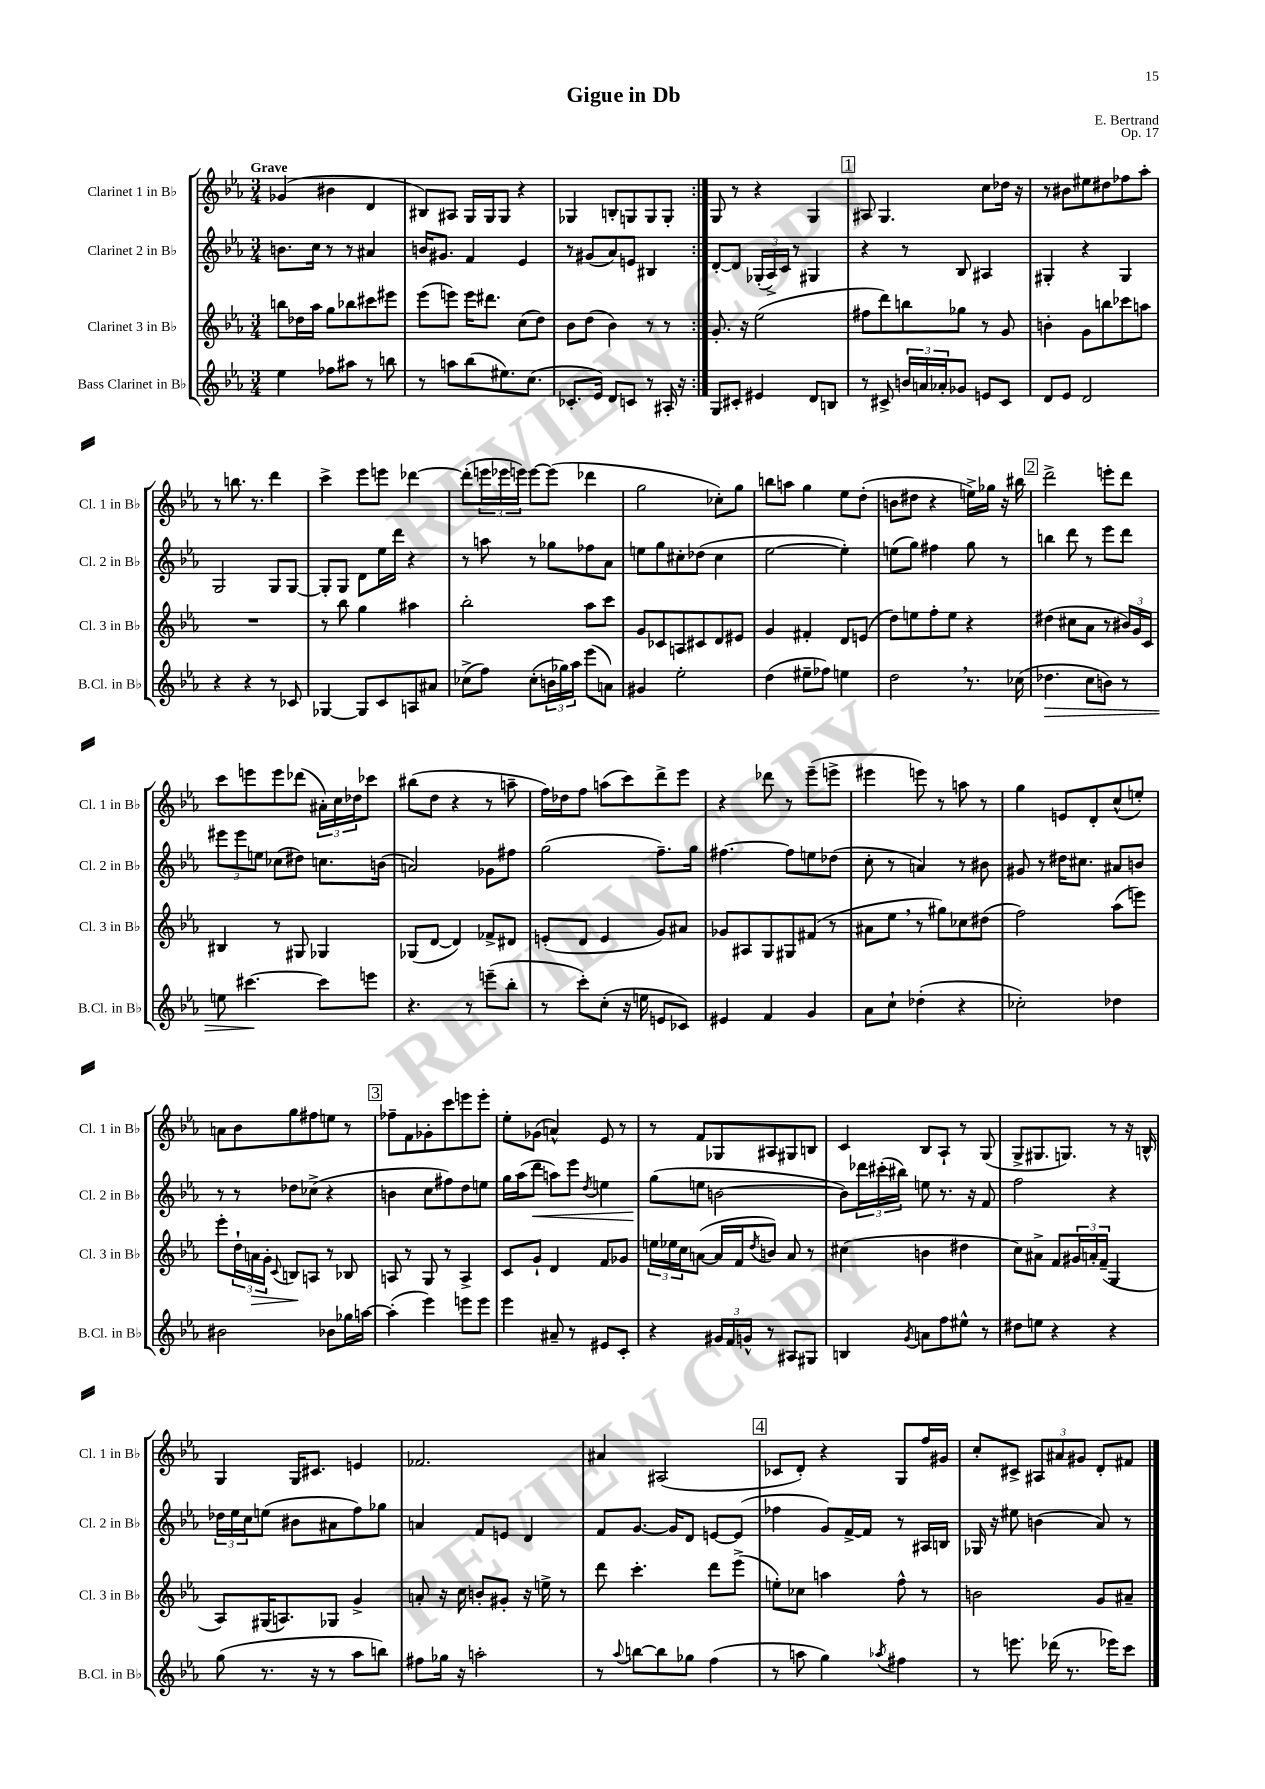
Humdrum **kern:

**kern	**dynam	**kern	**dynam	**kern	**dynam	**kern
*part4	*part4	*part3	*part3	*part2	*part2	*part1
*staff4	*staff4	*staff3	*staff3	*staff2	*staff2	*staff1
*I"Bass Clarinet in B♭	*	*I"Clarinet 3 in B♭	*	*I"Clarinet 2 in B♭	*	*I"Clarinet 1 in B♭
*I'B.Cl. in B♭	*	*I'Cl. 3 in B♭	*	*I'Cl. 2 in B♭	*	*I'Cl. 1 in B♭
*clefG2	*	*clefG2	*	*clefG2	*	*clefG2
*k[b-e-a-]	*	*k[b-e-a-]	*	*k[b-e-a-]	*	*k[b-e-a-]
*M3/4	*	*M3/4	*	*M3/4	*	*M3/4
=1	=1	=1	=1	=1	=1	=1
!	!	!	!	!	!	!LO:TX:a:B:t=Grave
4ee-\	.	8bbn\L	.	8.bn\L	.	(4g-X/
.	.	16dd-X\L	.	.	.	.
.	.	16aa-\JJ	.	16cc\Jk	.	.
8ff-X\L	.	8gg\L	.	8r	.	4b#X\
8aa#X\J	.	8bb-X\	.	8r	.	.
8r	.	8ccc#X\	.	4a#X/	.	4d/
8bbn\	.	8eee#X\J	.	.	.	.
=2	=2	=2	=2	=2	=2	=2
8r	.	(8eee-\L	.	16bn/KL	.	8B#X/L)
.	.	.	.	8.g#X/J	.	.
8aan\L	.	8eeen\J)	.	.	.	8A#X/J
(8bb-\	.	16eee\KL	.	4f/	.	16G/LL
.	.	8.ddd#X\J	.	.	.	16G/J
8.ee#X\)	.	.	.	.	.	8G/J
.	.	(8cc\L	.	4e-/	.	4r
(8.cc\J	.	.	.	.	.	.
.	.	8dd\J)	.	.	.	.
=3	=3	=3	=3	=3	=3	=3
8.c-X'/L	.	8b-\L	.	8r	.	4G-X/
.	.	(8dd\J	.	(8g#X/L	.	.
16e-/Jk)	.	.	.	.	.	.
8d/L	.	4b-\)	.	8a-/)	.	8Bn'/L
8cn/J	.	.	.	8en/J	.	8Gn/
8r	.	8r	.	4B#X/	.	8G/
16A#X'/	.	8r	.	.	.	8G'/J
16r	.	.	.	.	.	.
=4:|!	=4:|!	=4:|!	=4:|!	=4:|!	=4:|!	=4:|!
8G/L	.	8.g'/	.	[8d'/L	.	8G/
8c#X'/J	.	.	.	8d/J]	.	8r
.	.	16r	.	.	.	.
4e#X/	.	(2ee-\	.	(24G-X'/LL	.	4r
.	.	.	.	24A-^/)	.	.
.	.	.	.	24c/JJ	.	.
.	.	.	.	8r	.	.
8d/L	.	.	.	4G#X/	.	4G/
8Bn/J	.	.	.	.	.	.
!!LO:REH:place=s1:t=1
=5	=5	=5	=5	=5	=5	=5
8r	.	8ff#X\L	.	4r	.	8A#X/
8c#X^/	.	8ddd\)	.	.	.	4.G/
24bn/LL	.	8bbn\	.	8r	.	.
24an/	.	.	.	.	.	.
24a-X'/J	.	.	.	.	.	.
8g-X/J	.	8gg-X\J	.	8B-/	.	.
8en/L	.	8r	.	4A#X/	.	8cc\L
8c#/J	.	8g/	.	.	.	16dd-X\Jk
.	.	.	.	.	.	16r
=6	=6	=6	=6	=6	=6	=6
8d/L	.	4bn'\	.	4G#X'/	.	8r
8e-/J	.	.	.	.	.	8b#X\L
2d/	.	8g\L	.	4r	.	8ee#X\
.	.	8bbn\	.	.	.	8dd#X\
.	.	8ccc-X\	.	4G#/	.	8ff-X\
.	.	8aan\J	.	.	.	8aa-'\J
!!LO:LB:g=z
=7	=7	=7	=7	=7	=7	=7
4r	.	2.r	.	2G/	.	8r
.	.	.	.	.	.	8.bbn\
4r	.	.	.	.	.	.
.	.	.	.	.	.	8.r
8r	.	.	.	8G/L	.	4ddd\
8c-X/	.	.	.	[8G/J	.	.
=8	=8	=8	=8	=8	=8	=8
[4G-X/	.	8r	.	8G'/L]	.	4ccc^\
.	.	8bb-\	.	8G/J	.	.
8G-/L]	.	4gg\	.	8d\L	.	8eee-\L
8c/	.	.	.	16ee-\L	.	8eeen\J
.	.	.	.	16ddd\JJ	.	.
8An/	.	4aa#X\	.	4r	.	[4ddd-X\
8a#X/J	.	.	.	.	.	.
=9	=9	=9	=9	=9	=9	=9
(8cc-X^\L	.	2bb-'\	.	8r	.	(8ddd-'\L]
8ff\J)	.	.	.	8aan\	.	24eeen\L
.	.	.	.	.	.	24eee-X\
.	.	.	.	.	.	24eeen\JJ)
(8cc-'\L	.	.	.	8r	.	[8eee\L
24bn\L	.	.	.	8gg-X\L	.	(8eee\J]
24gg-X\)	.	.	.	.	.	.
24aa-\JJ	.	.	.	.	.	.
(8eee-\L	.	8aa-\L	.	8ff-X\	.	4ddd-X\
8an\J)	.	8ccc\J	.	8a-\J	.	.
=10	=10	=10	=10	=10	=10	=10
4g#X/	.	8g/L	.	8een\L	.	2gg\
.	.	8c-X/	.	8gg\	.	.
2ee-'\	.	8An/	.	8cc#X'\	.	.
.	.	8c#X/	.	(8dd-X\J	.	.
.	.	8d/	.	4cc#\	.	8cc-X'\L)
.	.	8e#X/J	.	.	.	8gg\J
=11	=11	=11	=11	=11	=11	=11
(4dd\	.	4g/	.	[2ee-\	.	8bbn\L
.	.	.	.	.	.	8aan\J
8ee#X~\L	.	4f#X'/	.	.	.	4gg\
8ff-X\J)	.	.	.	.	.	.
4een\	.	8d/L	.	4ee-'\])	.	8ee-\L
.	.	(8en/J	.	.	.	(8dd'\J
=12	=12	=12	=12	=12	=12	=12
2dd,\	.	8dd\L)	.	(8een\L	.	8bn\L
.	.	8een\	.	8gg\J)	.	8dd#X\J
.	.	8ff'\	.	4ff#X\	.	4r
.	.	8ee\J	.	.	.	.
8.r	.	4r	.	8gg\	.	16een^\LL)
.	.	.	.	.	.	16gg-X\JJ
.	.	.	.	8r	.	16r
(16cc-X\	.	.	.	.	.	16bb#X\
!!LO:REH:place=s1:t=2
=13	=13	=13	=13	=13	=13	=13
!	!LO:HP:b	!	!	!	!	!
4.dd-X\	>	(4dd#X\	.	4bbn\	.	2ddd^\
.	.	8cc#X\L	.	8ddd\	.	.
8cc\L	.	8a-\J	.	8r	.	.
8bn\J)	.	8r	.	8eee-\L	.	8eeen'\L
8r	.	24b#X/LL)	.	8ddd\J	.	8ddd\J
.	.	24g/	.	.	.	.
.	.	24c/JJ	.	.	.	.
!!LO:LB:g=z
=14	=14	=14	=14	=14	=14	=14
8een\	.	4B#X/	.	12eee#X\L	.	8ccc\L
.	.	.	.	12eee#\	.	.
[4.ccc#X\	.	.	.	.	.	8eeen\
.	.	.	.	12een\J	.	.
.	.	8r	.	(8cc-X\L	.	8eee\
.	.	8G#X/	.	8dd#X\J)	.	(8ddd-X\J
8ccc#\L]	]	4G-X/	.	8.ccn\L	.	24a#X'\LL)
.	.	.	.	.	.	24cc\
.	.	.	.	.	.	24dd-X\J
8eeen\J	.	.	.	.	.	8ccc-X\J
.	.	.	.	(16bn\Jk	.	.
=15	=15	=15	=15	=15	=15	=15
4.r	.	(8G-X/L	.	2an/)	.	(8bb#X\L
.	.	[8d/J	.	.	.	8dd\J
.	.	4d/])	.	.	.	4r
8r	.	.	.	.	.	.
(8eeen~\L	.	8f-X^/L	.	8g-X\L	.	8r
8bb-'\J	.	8d#X/J	.	8ff#X\J	.	8aan~\
=16	=16	=16	=16	=16	=16	=16
8r	.	(8en'/L	.	(2gg\	.	16ff\LL)
.	.	.	.	.	.	16dd-X\J
8ccc'\L)	.	8d/J	.	.	.	8ff\J
(8cc'\J	.	4e/	.	.	.	(8aan\L
16r	.	.	.	.	.	8ccc\)
16een\	.	.	.	.	.	.
8en/L	.	8g/L)	.	8.ff~\L)	.	8ddd^\
8c-X/J)	.	8a#X/J	.	.	.	8eee-\J
.	.	.	.	16gg\Jk	.	.
=17	=17	=17	=17	=17	=17	=17
4e#X/	.	8g-X/L	.	[4.ff#X\	.	4r
.	.	8A#X/	.	.	.	.
4f/	.	8G/	.	.	.	8ddd-X\
.	.	8G#X/	.	8ff#\L]	.	8r
4g/	.	(8f#X/J	.	8een\	.	(8eee-~\L
.	.	8r	.	(8dd-X\J	.	8eeen^\J
=18	=18	=18	=18	=18	=18	=18
8a-\L	.	8a#X\L	.	8cc'\	.	4eee#X\
8cc`\J	.	8ee-,\J	.	8r	.	.
(4dd-X'\	.	8r	.	4an/)	.	8eeen\)
.	.	8gg#X\L)	.	.	.	8r
4r	.	8cc-X\	.	8r	.	8aan\
.	.	(8dd#X\J	.	8b#X\	.	8r
=19	=19	=19	=19	=19	=19	=19
2cc-X'\)	.	2ff\)	.	8g#X/	.	4gg\
.	.	.	.	8r	.	.
.	.	.	.	16dd#X\KL	.	8en/L
.	.	.	.	8.cc#X\J	.	.
.	.	.	.	.	.	8d'/
4dd-X\	.	(8aa-\L	.	8a#X/L	.	(8cc^^/
.	.	8eeen\J)	.	8bn/J	.	8een'/J)
!!LO:LB:g=z
=20	=20	=20	=20	=20	=20	=20
2b#X\	.	8eee-'\L	.	8r	.	8an\L
.	.	24dd`\L	.	8r	.	8b-\
!	!	!	!LO:HP:b	!	!	!
.	.	24an\	>	.	.	.
.	.	24g'\JJ	.	.	.	.
.	.	8qqc/	.	.	.	.
.	.	8Bn/L	.	8dd-X\L	.	8gg\
.	.	8An/J	]	(8cc-X^\J	.	8ff#X\
8b-X\L	.	8r	.	4r	.	8een\J
16gg-X\L	.	8B-X/	.	.	.	8r
[16aan\JJ	.	.	.	.	.	.
!!LO:REH:place=s1:t=3
=21	=21	=21	=21	=21	=21	=21
(4aa'\]	.	8An/	.	4bn\	.	8ff-X~\L
.	.	8r	.	.	.	8f\
4eee-\)	.	8G/	.	8cc\L	.	8g-X'\
.	.	8r	.	8ff#X\)	.	8ccc\
8eeen\L	.	4A^/	.	8dd\	.	8eeen\
8eee\J	.	.	.	8een\J	.	8eee'\J
=22	=22	=22	=22	=22	=22	=22
4eee-\	.	8c/L	.	16gg\LL	.	8ee-'\L
.	.	.	.	(16aa-\J	.	.
!	!	!	!	!	!LO:HP:b	!
.	.	8g`/J	.	8ddd\J	<	(8g-X\J
8a#X~/	.	4d/	.	8aan\L)	.	4an^^/)
8r	.	.	.	8eee-\J	.	.
.	.	.	.	8qdd/	.	.
8e#X/L	.	8f/L	.	4een\	.	8e-/
8c'/J	.	8g-X/J	.	.	.	8r
=23	=23	=23	=23	=23	=23	=23
4r	.	24een\LL	.	(8gg\L	.	8r
.	.	24ee-X\	.	.	.	.
.	.	24cc\J	.	.	.	.
.	.	([8an\J	.	8een\J	[	8f/L
24g#X/LL	.	16a/LL]	.	[2bn\	.	8G-X/
24f/	.	.	.	.	.	.
.	.	16f/J	.	.	.	.
24gn^^/JJ	.	.	.	.	.	.
.	.	8qdd/	.	.	.	.
8r	.	8bn/J)	.	.	.	8A#X/
8A#X/L	.	8a/	.	.	.	8G#X/
8G#X/J	.	8r	.	.	.	8Bn/J
=24	=24	=24	=24	=24	=24	=24
4Bn/	.	(4cc#X\	.	8b\L])	.	4c/
.	.	.	.	24ddd-X\L	.	.
.	.	.	.	(24ccc#X'\	.	.
.	.	.	.	24bb#X\JJ)	.	.
8qg/	.	.	.	.	.	.
8an\L	.	4bn\	.	8een\	.	8B-/L
8ff\	.	.	.	8.r	.	8A-`/J
8ee#X^^\J	.	4dd#X\	.	.	.	8r
.	.	.	.	16r	.	.
8r	.	.	.	8f/	.	(8G/
=25	=25	=25	=25	=25	=25	=25
8dd#X\L	.	8cc\L)	.	2ff\	.	8G^/L
8een\J	.	8a#X^\J	.	.	.	8.G#X/
4r	.	8f/L	.	.	.	.
.	.	.	.	.	.	8.Gn/J)
.	.	24g#X/L	.	.	.	.
.	.	24an'/	.	.	.	.
.	.	(24f~/JJ	.	.	.	.
4r	.	4G/	.	4r	.	8r
.	.	.	.	.	.	16r
.	.	.	.	.	.	16Bn^^/
!!LO:LB:g=z
=26	=26	=26	=26	=26	=26	=26
(8gg\	.	8A-/L)	.	24dd-X\LL	.	4G/
.	.	.	.	24ee-\	.	.
.	.	.	.	24cc\J	.	.
8.r	.	(16G#X/K	.	(8een\J	.	.
.	.	8.An/)	.	.	.	.
.	.	.	.	8b#X\L	.	16G/KL
16r	.	.	.	.	.	8.c#X/J
8r	.	8G-X/J	.	8a#X\	.	.
8aa-\L	.	4g^/	.	8ff\)	.	4en/
8bbn\J)	.	.	.	8gg-X\J	.	.
=27	=27	=27	=27	=27	=27	=27
8ff#X\L	.	8an'/	.	4an/	.	2.f-X/
16gg-X\Jk	.	16r	.	.	.	.
16r	.	16cc\	.	.	.	.
2aan'\	.	8bn'/L	.	8f/L	.	.
.	.	8g#X'/J	.	8en/J	.	.
.	.	16r	.	4d/	.	.
.	.	16een^\	.	.	.	.
.	.	8r	.	.	.	.
=28	=28	=28	=28	=28	=28	=28
8r	.	8ddd\	.	8f/L	.	4a#X/
8qqaa-/	.	.	.	.	.	.
[8bbn\L	.	4.ccc'\	.	[8.g/J	.	.
8bb\]	.	.	.	.	.	(2A#X/
.	.	.	.	16g/KL]	.	.
8gg-X\J	.	.	.	8d/J	.	.
(4ff\	.	8ddd\L	.	[8en/L	.	.
.	.	(8eee-^\J	.	(8e/J]	.	.
!!LO:REH:place=s1:t=4
=29	=29	=29	=29	=29	=29	=29
8r	.	8een'\L)	.	4ff-X\	.	8c-X/L
8aan\	.	8cc-X\J	.	.	.	8d'/J)
4gg\)	.	4aan\	.	8g/L)	.	4r
.	.	.	.	[16f^/L	.	.
.	.	.	.	16f/JJ]	.	.
8qaa-X/	.	.	.	.	.	.
4ff#X\	.	8ff^^\	.	8r	.	8G/L
.	.	8r	.	16A#X/LL	.	16ff/L
.	.	.	.	16Bn/JJ	.	16g#X/JJ
=30	=30	=30	=30	=30	=30	=30
8r	.	2bn\	.	16G-X/	.	8cc'/L
.	.	.	.	16r	.	.
8.eeen\	.	.	.	8ee#X\	.	8c#X^/J
.	.	.	.	(4bn\	.	12A#X/L
(16ddd-X\	.	.	.	.	.	.
.	.	.	.	.	.	12a#X/
8.r	.	.	.	.	.	.
.	.	.	.	.	.	12g#X/J
.	.	8g/L	.	8a-/)	.	8d'/L
16eee-X\KL)	.	.	.	.	.	.
8ccc\J	.	8a#X~/J	.	8r	.	8f#X/J
==	==	==	==	==	==	==
*-	*-	*-	*-	*-	*-	*-
